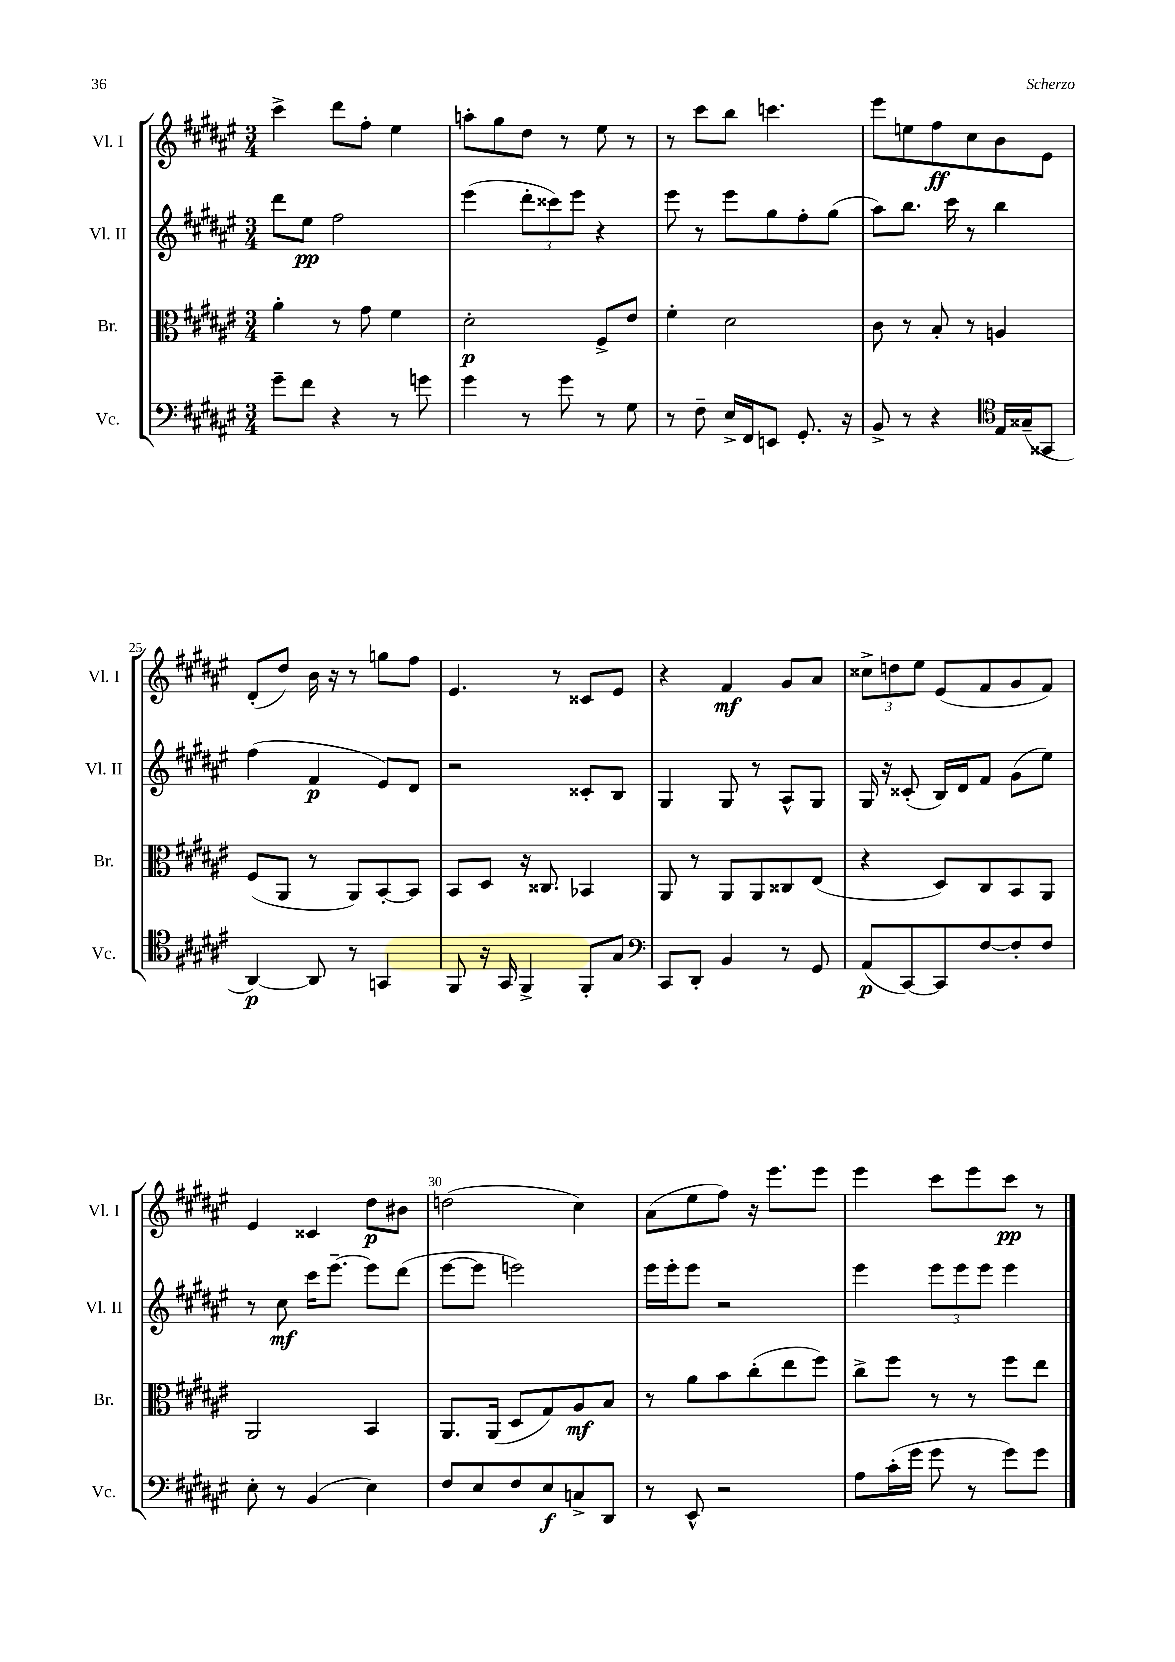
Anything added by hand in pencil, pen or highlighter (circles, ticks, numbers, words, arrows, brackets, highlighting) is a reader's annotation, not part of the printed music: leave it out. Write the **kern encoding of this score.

**kern	**dynam	**kern	**dynam	**kern	**dynam	**kern	**dynam
*part4	*part4	*part3	*part3	*part2	*part2	*part1	*part1
*staff4	*staff4	*staff3	*staff3	*staff2	*staff2	*staff1	*staff1
*I"Vc.	*	*I"Br.	*	*I"Vl. II	*	*I"Vl. I	*
*I'Vc.	*	*I'Br.	*	*I'Vl. II	*	*I'Vl. I	*
*clefF4	*	*clefC3	*	*clefG2	*	*clefG2	*
*k[f#c#g#d#a#e#]	*	*k[f#c#g#d#a#e#]	*	*k[f#c#g#d#a#e#]	*	*k[f#c#g#d#a#e#]	*
*M3/4	*	*M3/4	*	*M3/4	*	*M3/4	*
=21	=21	=21	=21	=21	=21	=21	=21
8g#~\L	.	4a#'\	.	8ddd#\L	.	4ccc#^\	.
8f#\J	.	.	.	8ee#\J	pp	.	.
4r	.	8r	.	2ff#\	.	8ddd#\L	.
.	.	8g#\	.	.	.	8ff#'\J	.
8r	.	4f#\	.	.	.	4ee#\	.
8gn\	.	.	.	.	.	.	.
=22	=22	=22	=22	=22	=22	=22	=22
4g#\	.	2d#'\	p	(4eee#\	.	8aan'\L	.
.	.	.	.	.	.	8gg#\	.
8r	.	.	.	12ddd#'\L	.	8dd#\J	.
.	.	.	.	12ccc##X\)	.	.	.
8g#\	.	.	.	.	.	8r	.
.	.	.	.	12eee#\J	.	.	.
8r	.	8F#^/L	.	4r	.	8ee#\	.
8G#\	.	8e#/J	.	.	.	8r	.
=23	=23	=23	=23	=23	=23	=23	=23
8r	.	4f#'\	.	8eee#\	.	8r	.
8F#~\	.	.	.	8r	.	8ccc#\L	.
16E#^/LL	.	2d#\	.	8eee#\L	.	8bb\J	.
16FF#/J	.	.	.	.	.	.	.
8EEn/J	.	.	.	8gg#\	.	4.cccn\	.
8.GG#'/	.	.	.	8ff#'\	.	.	.
.	.	.	.	(8gg#\J	.	.	.
16r	.	.	.	.	.	.	.
=24	=24	=24	=24	=24	=24	=24	=24
8BB^/	.	8c#\	.	8aa#\L)	.	8eee#\L	.
8r	.	8r	.	8.bb\J	.	8een\	.
4r	.	8B'/	.	.	.	8ff#\	ff
.	.	.	.	16ccc#\	.	.	.
.	.	8r	.	8r	.	8cc#\	.
*clefC4	*	*	*	*	*	*	*
16E#/LL	.	4An/	.	4bb\	.	8b\	.
(16G##X~/J	.	.	.	.	.	.	.
8GG##X/J	.	.	.	.	.	8e#\J	.
!!LO:LB:g=z
=25	=25	=25	=25	=25	=25	=25	=25
[4AA#/)	p	(8F#/L	.	(4ff#\	.	(8d#'/L	.
.	.	8AA#/J	.	.	.	8dd#/J)	.
8AA#/]	.	8r	.	4f#/	p	16b\	.
.	.	.	.	.	.	16r	.
8r	.	8AA#/L)	.	.	.	8r	.
4GGn/	.	[8BB'/	.	8e#/L)	.	8ggn\L	.
.	.	8BB/J]	.	8d#/J	.	8ff#\J	.
=26	=26	=26	=26	=26	=26	=26	=26
8FF#/	.	8BB/L	.	2r	.	4.e#/	.
16r	.	8D#/J	.	.	.	.	.
16GG#/	.	.	.	.	.	.	.
4FF#^/	.	16r	.	.	.	.	.
.	.	8.C##X/	.	.	.	.	.
.	.	.	.	.	.	8r	.
8FF#'/L	.	4BB-X/	.	8c##X'/L	.	8c##X/L	.
8G#/J	.	.	.	8B/J	.	8e#/J	.
=27	=27	=27	=27	=27	=27	=27	=27
*clefF4	*	*	*	*	*	*	*
8CC#/L	.	8AA#/	.	4G#/	.	4r	.
8DD#'/J	.	8r	.	.	.	.	.
4BB/	.	8AA#/L	.	8G#/	.	4f#/	mf
.	.	8AA#/	.	8r	.	.	.
8r	.	8C##X/	.	8A#^^/L	.	8g#/L	.
8GG#/	.	(8E#/J	.	8G#/J	.	8a#/J	.
=28	=28	=28	=28	=28	=28	=28	=28
(8AA#/L	p	4r	.	16G#/	.	12cc##X^\L	.
.	.	.	.	16r	.	.	.
.	.	.	.	.	.	12ddn\	.
[8CC#/)	.	.	.	(8c##X'/	.	.	.
.	.	.	.	.	.	12ee#\J	.
8CC#/]	.	8D#/L)	.	16B/LL)	.	(8e#/L	.
.	.	.	.	16d#/J	.	.	.
[8F#/	.	8C#/	.	8f#/J	.	8f#/	.
8F#'/]	.	8BB/	.	(8g#\L	.	8g#/	.
8F#/J	.	8AA#/J	.	8ee#\J)	.	8f#/J)	.
!!LO:LB:g=z
=29	=29	=29	=29	=29	=29	=29	=29
8E#'\	.	2AA#/	.	8r	.	4e#/	.
8r	.	.	.	8cc#\	mf	.	.
(4BB/	.	.	.	16ccc#\KL	.	4c##X/	.
.	.	.	.	[8.eee#~\J	.	.	.
4E#\)	.	4BB/	.	8eee#\L]	.	8dd#\L	p
.	.	.	.	(8ddd#\J	.	8b#X\J	.
=30	=30	=30	=30	=30	=30	=30	=30
8F#/L	.	8.AA#/L	.	[8eee#\L	.	(2ddn\	.
8E#/	.	.	.	8eee#\J]	.	.	.
.	.	(16AA#/Jk	.	.	.	.	.
8F#/	.	8D#/L	.	2eeen\)	.	.	.
8E#/	f	8G#/)	.	.	.	.	.
8Cn^/	.	8A#/	mf	.	.	4cc#\)	.
8DD#/J	.	8B/J	.	.	.	.	.
=31	=31	=31	=31	=31	=31	=31	=31
8r	.	8r	.	16eee#\LL	.	(8a#\L	.
.	.	.	.	16eee#'\J	.	.	.
8EE#^^/	.	8a#\L	.	8eee#\J	.	8ee#\	.
2r	.	8b\	.	2r	.	8ff#\J)	.
.	.	(8cc#'\	.	.	.	16r	.
.	.	.	.	.	.	8.eee#\L	.
.	.	8ee#\	.	.	.	.	.
.	.	8ff#\J)	.	.	.	8eee#\J	.
=32	=32	=32	=32	=32	=32	=32	=32
8A#\L	.	8cc#^\L	.	4eee#\	.	4eee#\	.
(16c#'\L	.	8ff#\J	.	.	.	.	.
16g#\JJ	.	.	.	.	.	.	.
8g#\	.	8r	.	12eee#\L	.	8ccc#\L	.
.	.	.	.	12eee#\	.	.	.
8r	.	8r	.	.	.	8eee#\	.
.	.	.	.	12eee#\J	.	.	.
8g#\L)	.	8ff#\L	.	4eee#\	.	8ccc#\J	pp
8g#\J	.	8ee#\J	.	.	.	8r	.
==	==	==	==	==	==	==	==
*-	*-	*-	*-	*-	*-	*-	*-
